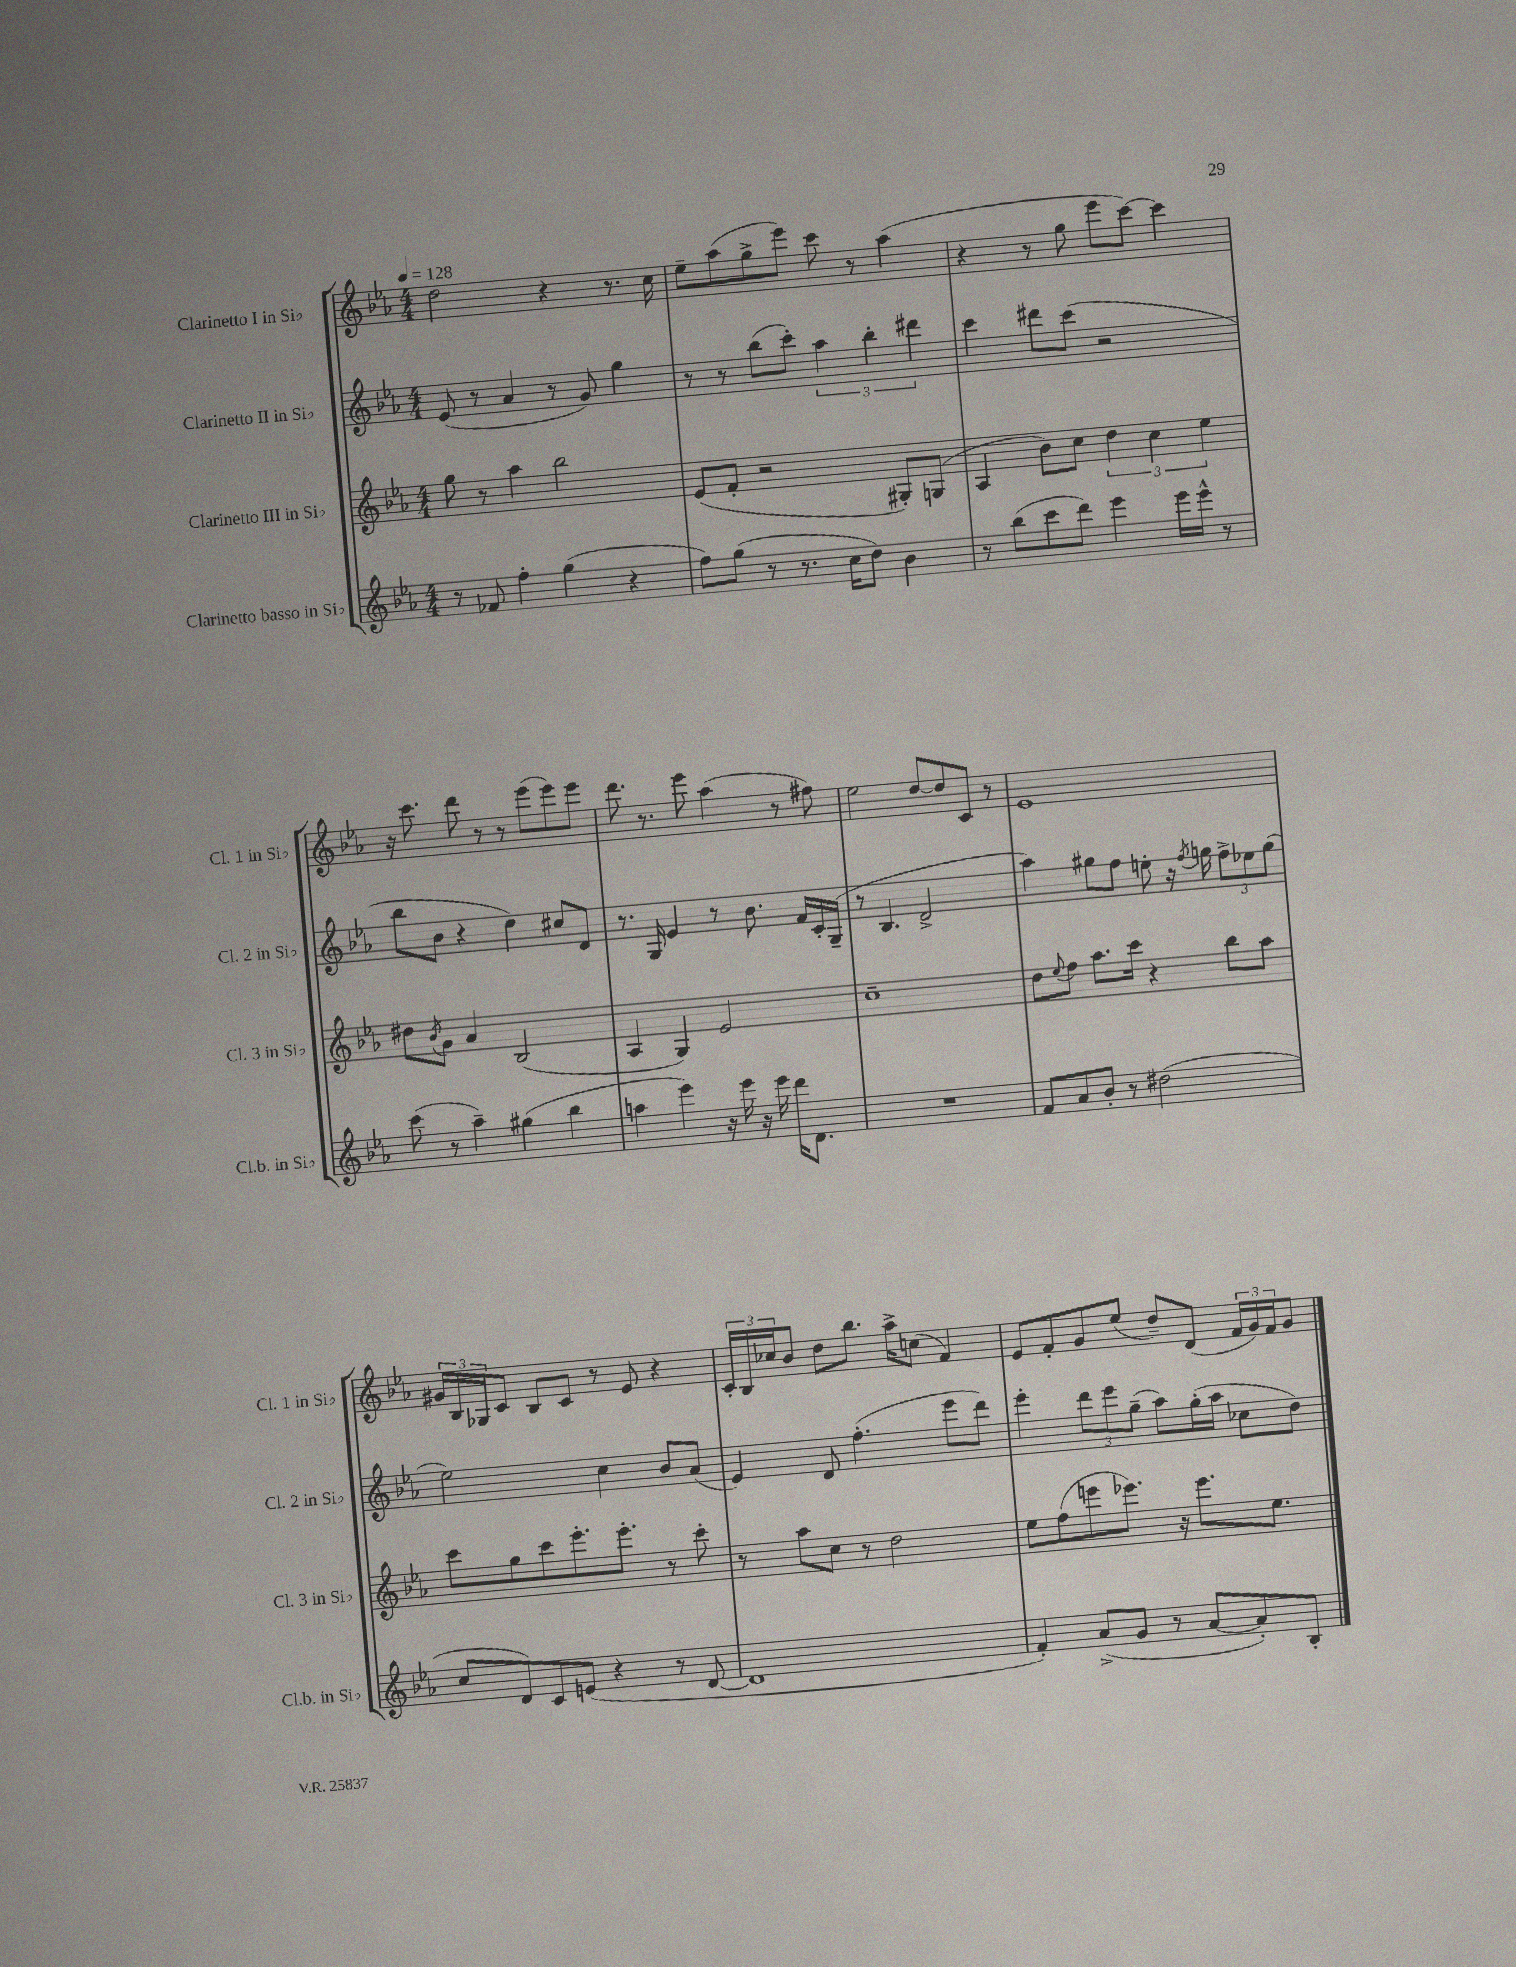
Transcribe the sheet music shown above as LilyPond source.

<<
\new StaffGroup <<
\new Staff = "s0" \with { instrumentName = "Clarinetto I in Sib" shortInstrumentName = "Cl. 1 in Sib" } {
    \clef treble \key ees \major \numericTimeSignature \time 4/4 \tempo 4 = 128
    d''2 r4 r8. c''16 |
    ees''8-- aes''8( g''8-> ees'''8) c'''8 r8 aes''4( |
    r4 r8 g''8 ees'''8 c'''8~) c'''4 |
    r16 c'''8. d'''8 r8 r8 ees'''8( ees'''8) ees'''8 |
    d'''8. r8. ees'''8 aes''4( r8 fis''8) |
    ees''2 d''8~ d''8 c'8 r8 |
    ees'1 |
    \tuplet 3/2 { gis'16 bes16 ges16 } c'8 bes8 c'8 r8 ees'8 r4 |
    \tuplet 3/2 { c'16-. bes16 ces''16 } bes'8 d''8 bes''8. aes''16-> c''8( f'4) |
    ees'8 f'8-. g'8 ees''8( d''8--) d'8( \tuplet 3/2 { f'16 g'16) f'16 } g'8 \bar "|." |
}
\new Staff = "s1" \with { instrumentName = "Clarinetto II in Sib" shortInstrumentName = "Cl. 2 in Sib" } {
    \clef treble \key ees \major \numericTimeSignature \time 4/4
    ees'8( r8 aes'4 r8 g'8) g''4 |
    r8 r8 bes''8( c'''8-.) \tuplet 3/2 { aes''4 bes''4-. dis'''4 } |
    c'''4 dis'''8 c'''8( r2 |
    bes''8 bes'8 r4 d''4) cis''8 d'8 |
    r8. g16 ees'4 r8 bes'8. f'16 c'16-. g16--( |
    r8 bes4. d'2-> |
    aes''4) gis''8 f''8 e''8-. r16 \acciaccatura { f''8 } g''16 \tuplet 3/2 { f''8-> ees''8 g''8( } |
    ees''2) c''4 bes'8 aes'8( |
    ees'4) d'8 f''4.-.( ees'''8 d'''8) |
    ees'''4-. \tuplet 3/2 { d'''8 ees'''8 g''8--( } aes''8) g''16-.( aes''16 ces''8 d''8) \bar "|." |
}
\new Staff = "s2" \with { instrumentName = "Clarinetto III in Sib" shortInstrumentName = "Cl. 3 in Sib" } {
    \clef treble \key ees \major \numericTimeSignature \time 4/4
    g''8 r8 aes''4 bes''2 |
    ees'8( f'8-. r2 gis8-.) g8( |
    aes4 bes'8) c''8 \tuplet 3/2 { d''4 c''4 ees''4 } |
    dis''8 \acciaccatura { bes'8 } g'8 aes'4 bes2( |
    aes4 g4) ees'2 |
    c''1-- |
    d''8 \appoggiatura { ees''8 } f''8 aes''8. c'''16 r4 bes''8 aes''8 |
    c'''8 g''8 c'''8 ees'''8.-. ees'''8.-. r8 c'''8-. |
    r8 aes''8 c''8 r8 d''2 |
    ees''8 f''8( e'''8 ees'''8.) r16 ees'''8. ees''8. \bar "|." |
}
\new Staff = "s3" \with { instrumentName = "Clarinetto basso in Sib" shortInstrumentName = "Cl.b. in Sib" } {
    \clef treble \key ees \major \numericTimeSignature \time 4/4
    r8 fes'8 f''4-. g''4( r4 |
    f''8) g''8( r8 r8. c''16 d''8) bes'4 |
    r8 bes''8( c'''8 d'''8) ees'''4 ees'''16 ees'''16-^ r8 |
    c'''8( r8 aes''4--) gis''4( bes''4 |
    a''4 ees'''4) r16 ees'''16 r16 ees'''16 d'''16 d'8. |
    R1 |
    f'8 aes'8 bes'8-. r8 dis''2( |
    c''8 d'8) c'8 e'8( r4 r8 d'8~ |
    d'1 |
    f'4-.) aes'8->( g'8 r8 aes'8~ aes'8-.) bes8-. \bar "|." |
}
>>
>>
\layout { \context { \Score \remove "Bar_number_engraver" } }
